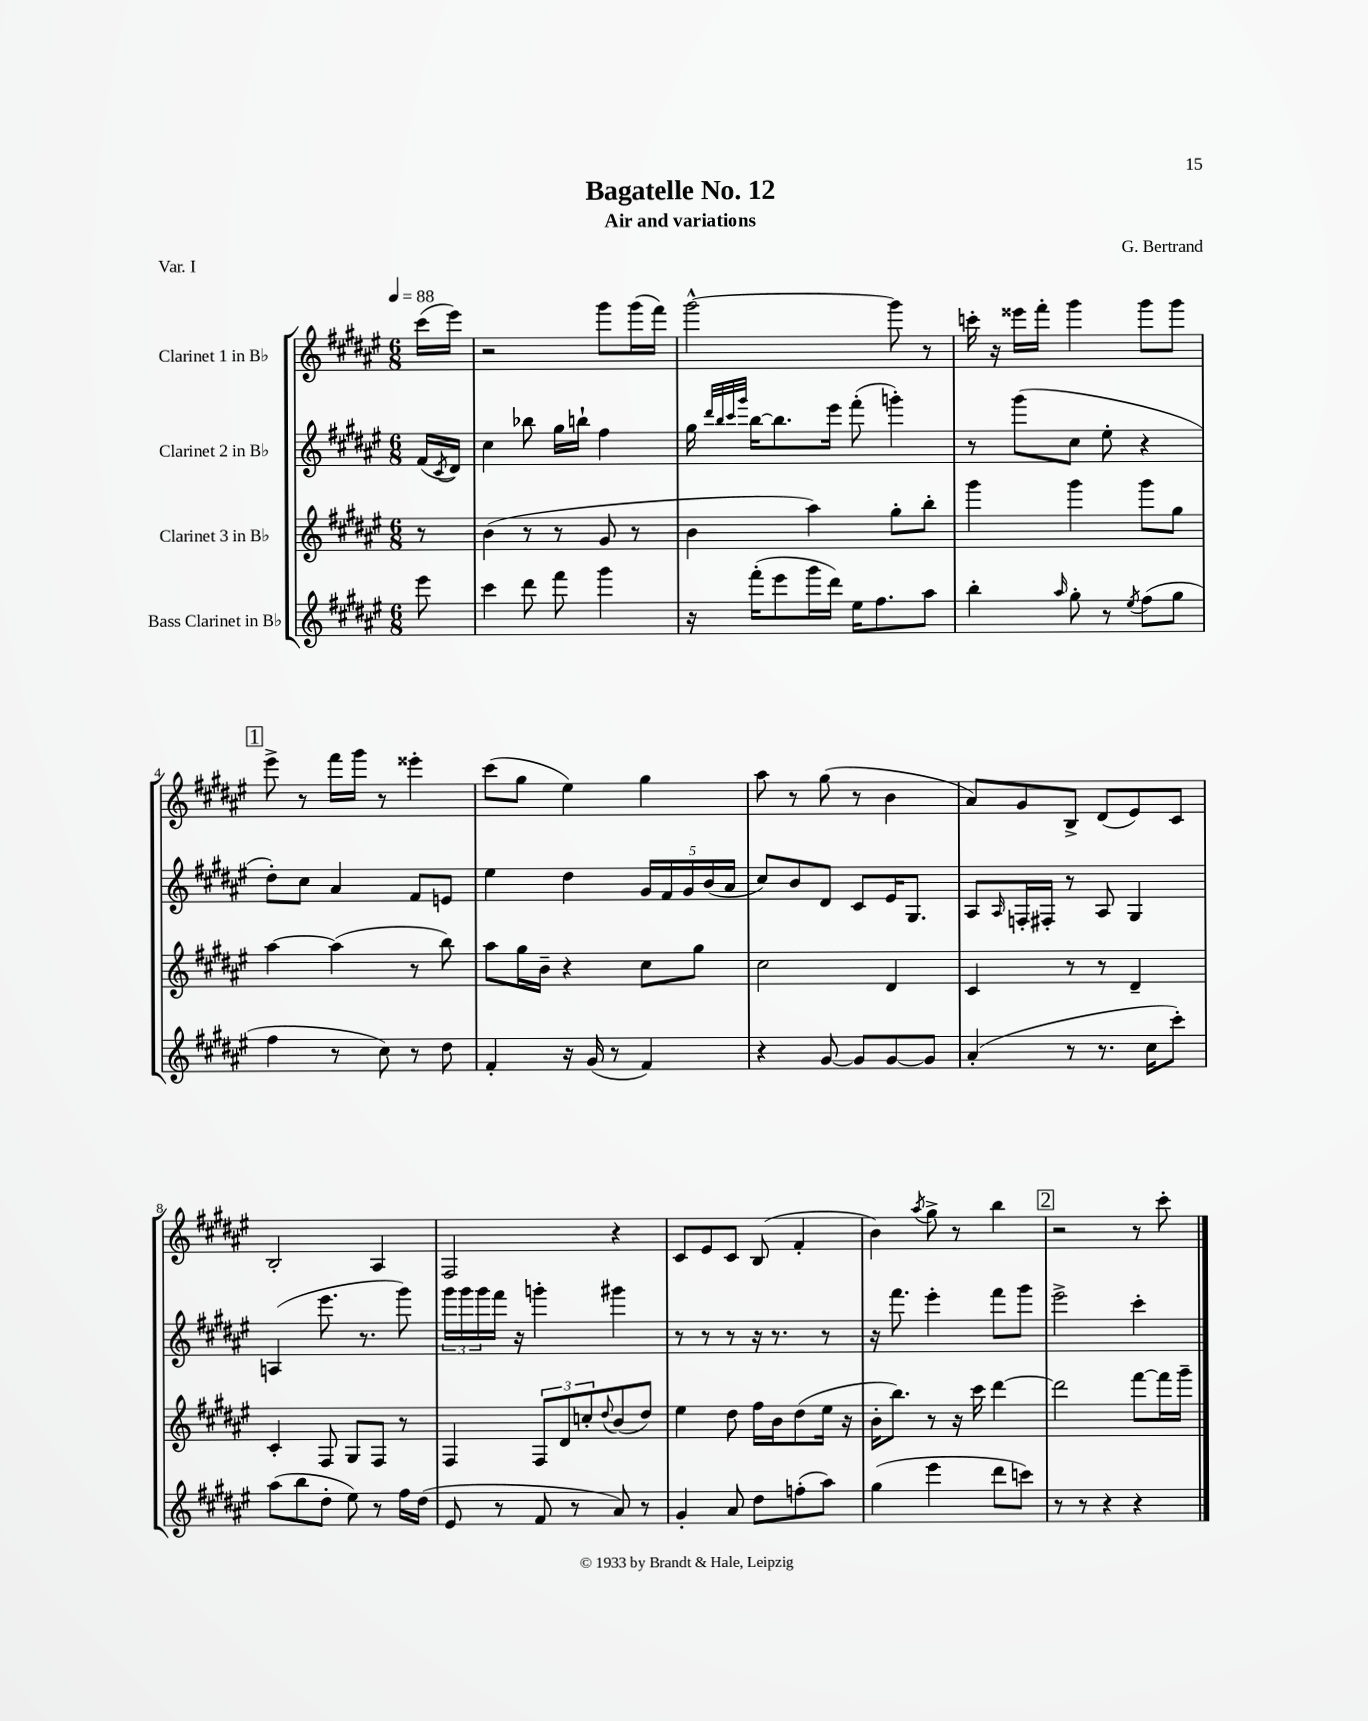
\header { title = "Bagatelle No. 12" composer = "G. Bertrand" subtitle = "Air and variations" piece = "Var. I" }
<<
\new StaffGroup <<
\new Staff = "s0" \with { instrumentName = "Clarinet 1 in Bb" } {
    \clef treble \key fis \major \numericTimeSignature \time 6/8 \partial 8 \tempo 4 = 88
    cis'''16( eis'''16) |
    r2 gis'''8 gis'''16( fis'''16) |
    gis'''2~-^ gis'''8 r8 |
    c'''16-. r16 eisis'''16 fis'''16-. gis'''4 gis'''8 gis'''8 |
    \mark \markup { \box "1" } eis'''8-> r8 fis'''16 gis'''16 r8 eisis'''4-. |
    cis'''8( gis''8 eis''4) gis''4 |
    ais''8 r8 gis''8( r8 b'4 |
    ais'8) gis'8 b8-> dis'8( eis'8) cis'8 |
    b2-. ais4 |
    fis2 r4 |
    cis'8 eis'8 cis'8 b8( fis'4-. |
    b'4) \acciaccatura { ais''8 } gis''8-> r8 b''4 |
    \mark \markup { \box "2" } r2 r8 cis'''8-. \bar "|." |
}
\new Staff = "s1" \with { instrumentName = "Clarinet 2 in Bb" } {
    \clef treble \key fis \major \numericTimeSignature \time 6/8 \partial 8
    fis'16( \acciaccatura { cis'8 } dis'16) |
    cis''4 bes''8 gis''16 b''16-! fis''4 |
    gis''16 \grace { dis'''32 b''32 cis'''32 gis'''32 } b''16~ b''8. eis'''16 fis'''8-.( g'''4-.) |
    r8 gis'''8( cis''8 eis''8-. r4 |
    \mark \markup { \box "1" } dis''8-.) cis''8 ais'4 fis'8 e'8 |
    eis''4 dis''4 \tuplet 5/4 { gis'16 fis'16 gis'16 b'16( ais'16 } |
    cis''8) b'8 dis'8 cis'8 eis'16 gis8. |
    ais8 \grace { ais16 } f16-. fis16-. r8 ais8 gis4 |
    a4( eis'''8. r8. gis'''8) |
    \tuplet 3/2 { gis'''16 gis'''16 gis'''16 } fis'''16 r16 g'''4-. gis'''4 |
    r8 r8 r8 r16 r8. r8 |
    r16 fis'''8. eis'''4-. fis'''8 gis'''8 |
    \mark \markup { \box "2" } eis'''2-> cis'''4-. \bar "|." |
}
\new Staff = "s2" \with { instrumentName = "Clarinet 3 in Bb" } {
    \clef treble \key fis \major \numericTimeSignature \time 6/8 \partial 8
    r8 |
    b'4( r8 r8 gis'8 r8 |
    b'4 ais''4) gis''8-. b''8-. |
    gis'''4 gis'''4 gis'''8 gis''8 |
    \mark \markup { \box "1" } ais''4~ ais''4( r8 b''8) |
    ais''8 gis''16 b'16-- r4 cis''8 gis''8 |
    cis''2 dis'4 |
    cis'4 r8 r8 dis'4-- |
    cis'4-. fis8 gis8 fis8 r8 |
    fis4 \tuplet 3/2 { fis8 dis'8 c''8-. } \appoggiatura { dis''8 } b'8( dis''8) |
    eis''4 dis''8 fis''16 b'16 dis''8( eis''16 r16 |
    b'16-. b''8.) r8 r16 cis'''16 dis'''4~ |
    \mark \markup { \box "2" } dis'''2 fis'''8~ fis'''16 gis'''16-- \bar "|." |
}
\new Staff = "s3" \with { instrumentName = "Bass Clarinet in Bb" } {
    \clef treble \key fis \major \numericTimeSignature \time 6/8 \partial 8
    eis'''8 |
    cis'''4 dis'''8 fis'''8 gis'''4 |
    r16 fis'''16-.( eis'''8 gis'''16 dis'''16) eis''16 fis''8. ais''8 |
    b''4-. \grace { ais''16 } gis''8-. r8 \acciaccatura { eis''8 } fis''8( gis''8 |
    \mark \markup { \box "1" } fis''4 r8 cis''8) r8 dis''8 |
    fis'4-. r16 gis'16( r8 fis'4) |
    r4 gis'8~ gis'8 gis'8~ gis'8 |
    ais'4-.( r8 r8. cis''16 cis'''8-.) |
    ais''8( b''8 dis''8-. eis''8) r8 fis''16 dis''16( |
    eis'8 r8 fis'8 r8 ais'8) r8 |
    gis'4-. ais'8 dis''8 f''8-.( ais''8) |
    gis''4( eis'''4 dis'''8 c'''8) |
    \mark \markup { \box "2" } r8 r8 r4 r4 \bar "|." |
}
>>
>>
